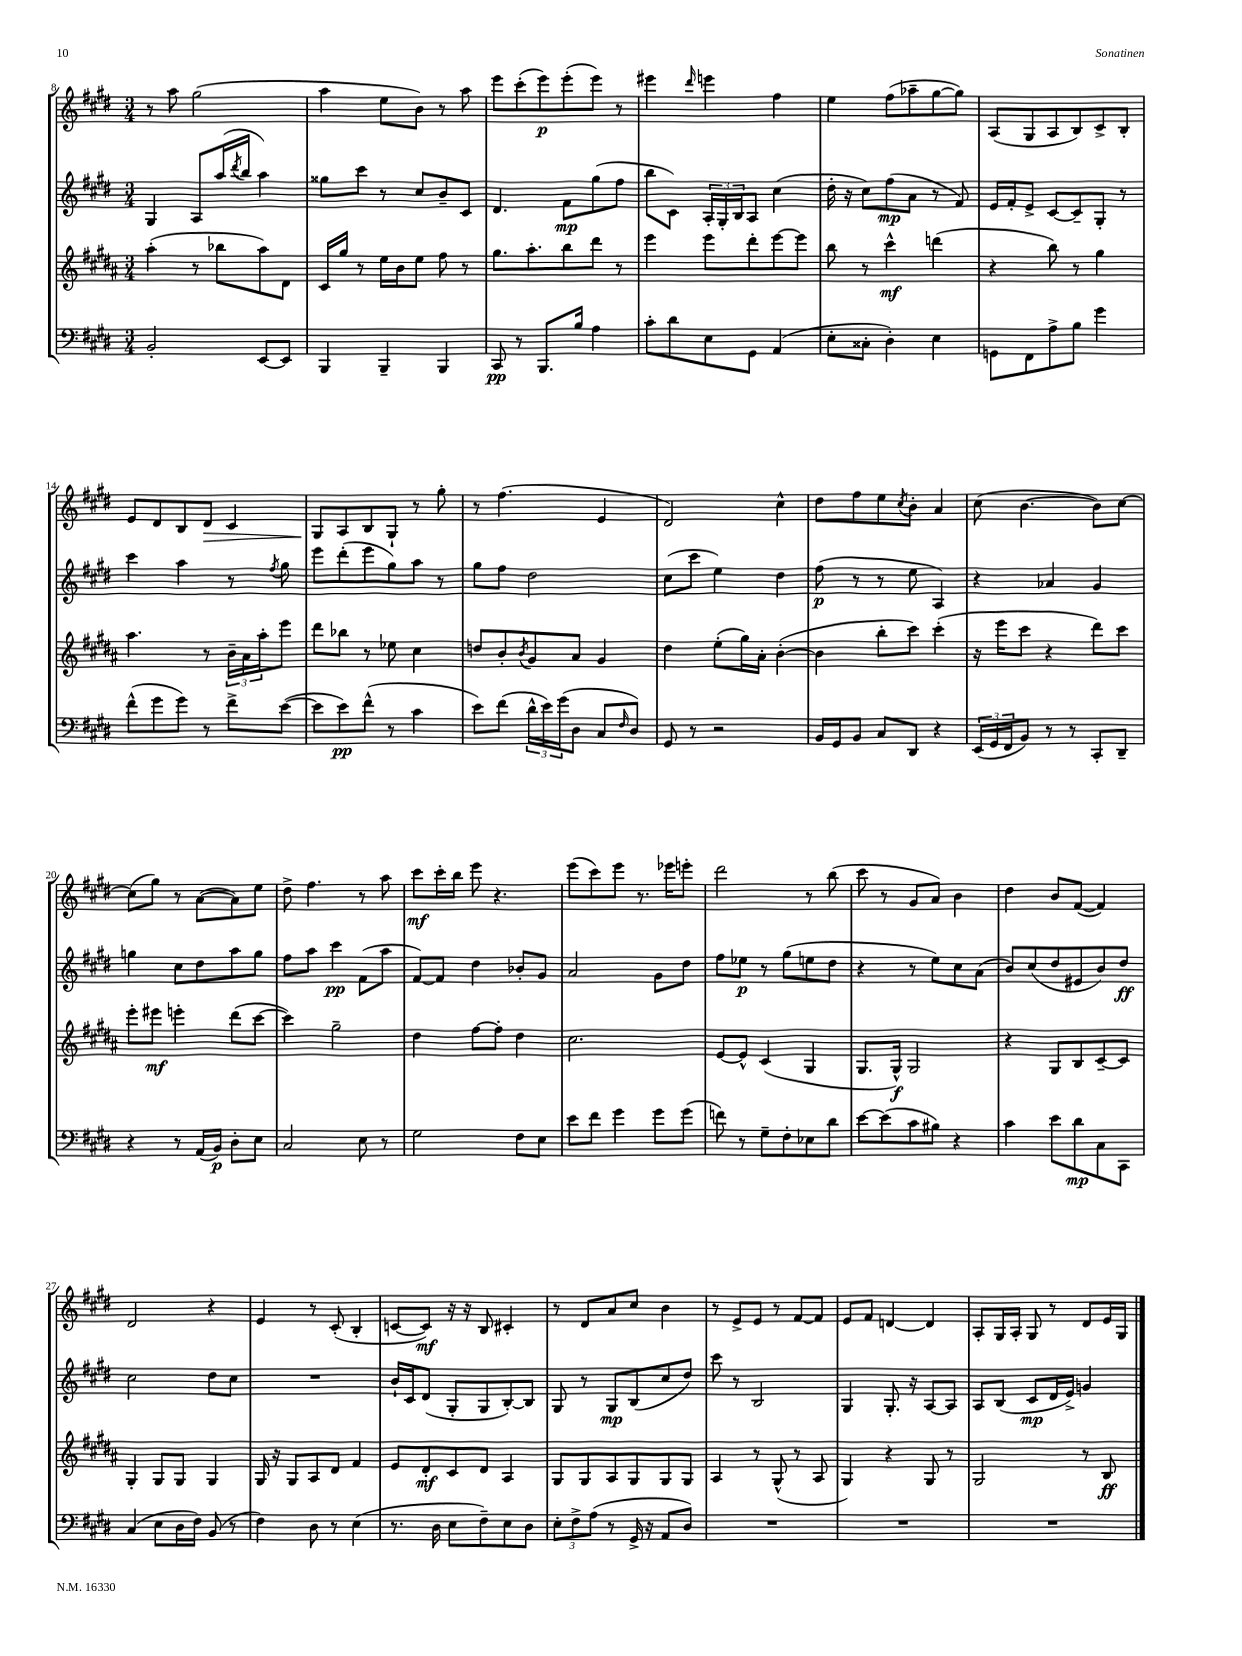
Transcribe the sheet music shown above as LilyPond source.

<<
\new StaffGroup <<
\new Staff = "s0" {
    \clef treble \key e \major \numericTimeSignature \time 3/4
    r8 a''8 gis''2( |
    a''4 e''8 b'8) r8 a''8 |
    e'''8 cis'''8-.( e'''8\p) e'''8-.( e'''8) r8 |
    eis'''4 \grace { dis'''16 } e'''4 fis''4 |
    e''4 fis''8( aes''8-- gis''8~ gis''8) |
    a8( gis8 a8 b8) cis'8-> b8-. |
    e'8 dis'8 b8 dis'8\> cis'4 |
    gis8\! a8 b8 gis8-! r8 gis''8-. |
    r8 fis''4.( e'4 |
    dis'2) cis''4-^ |
    dis''8 fis''8 e''8 \acciaccatura { cis''8 } b'8-. a'4 |
    cis''8( b'4.~ b'8) cis''8~ |
    cis''8( gis''8) r8 a'8~( a'8) e''8 |
    dis''8-> fis''4. r8 a''8 |
    cis'''8\mf cis'''16-. b''16 e'''8 r4. |
    e'''8( cis'''8) e'''8 r8. ees'''16 e'''8-. |
    dis'''2 r8 b''8( |
    cis'''8 r8 gis'8 a'8) b'4 |
    dis''4 b'8 fis'8~( fis'4) |
    dis'2 r4 |
    e'4 r8 cis'8-.( b4-. |
    c'8~ c'8\mf) r16 r16 b8 cis'4-. |
    r8 dis'8 a'8 cis''8 b'4 |
    r8 e'8-> e'8 r8 fis'8~ fis'8 |
    e'8 fis'8 d'4~ d'4 |
    a8-. gis16 a16-. gis8 r8 dis'8 e'16 gis16 \bar "|." |
}
\new Staff = "s1" {
    \clef treble \key e \major \numericTimeSignature \time 3/4
    gis4 a8 a''16( \acciaccatura { dis'''8 } b''16 a''4) |
    gisis''8 cis'''8 r8 cis''8 b'8-- cis'8 |
    dis'4. fis'8\mp gis''8( fis''8 |
    b''8 cis'8) \tuplet 3/2 { a16-. gis16-. b16 } a8 cis''4( |
    dis''16-. r16 cis''8) fis''8\mp( a'8 r8 fis'8) |
    e'16 fis'16-. e'8-> cis'8~ cis'8-- gis8-. r8 |
    cis'''4 a''4 r8 \acciaccatura { fis''8 } gis''8 |
    e'''8 dis'''8-.( e'''8 gis''8) a''8 r8 |
    gis''8 fis''8 dis''2 |
    cis''8( cis'''8 e''4) dis''4 |
    fis''8\p( r8 r8 e''8 a4) |
    r4 aes'4 gis'4 |
    g''4 cis''8 dis''8 a''8 g''8 |
    fis''8 a''8 cis'''4\pp fis'8( a''8 |
    fis'8~) fis'8 dis''4 bes'8-. gis'8 |
    a'2 gis'8 dis''8 |
    fis''8 ees''8\p r8 gis''8( e''8 dis''8 |
    r4 r8 e''8) cis''8 a'8( |
    b'8) cis''8( dis''8 eis'8 b'8) dis''8\ff |
    cis''2 dis''8 cis''8 |
    R2. |
    b'16-! cis'16 dis'8( gis8-. gis8 b8~-.) b8 |
    gis8 r8 gis8\mp b8( cis''8 dis''8) |
    cis'''8 r8 b2 |
    gis4 gis8.-. r16 a8~ a8 |
    a8 b8( cis'8\mp dis'16 e'16->) g'4 \bar "|." |
}
\new Staff = "s2" {
    \clef treble \key b \major \numericTimeSignature \time 3/4
    ais''4-.( r8 bes''8 ais''8) dis'8 |
    cis'16 gis''16 r8 e''16 b'16 e''8 fis''8 r8 |
    gis''8. ais''8.-. b''8 dis'''8 r8 |
    e'''4 e'''8 dis'''8-. e'''8~ e'''8 |
    b''8 r8 cis'''4-^\mf d'''4( |
    r4 b''8) r8 gis''4 |
    ais''4. r8 \tuplet 3/2 { b'16-- ais'16 ais''16-. } e'''8 |
    dis'''8 bes''8 r8 ees''8 cis''4 |
    d''8 b'8-. \acciaccatura { b'8 } gis'8 ais'8 gis'4 |
    dis''4 e''8-.( gis''16) ais'16-. b'4~-.( |
    b'4 b''8-. cis'''8) cis'''4-.( |
    r16 e'''16 cis'''8 r4 dis'''8) cis'''8 |
    e'''8-. eis'''8\mf e'''4-. dis'''8( cis'''8~ |
    cis'''4) gis''2-- |
    dis''4 fis''8~ fis''8-. dis''4 |
    cis''2. |
    e'8~ e'8-^ cis'4( gis4 |
    gis8. gis16-^\f) gis2 |
    r4 gis8 b8 cis'8~-- cis'8 |
    gis4-. gis8 gis8 gis4 |
    gis16 r16 gis8 ais8 dis'8 fis'4 |
    e'8 dis'8-.\mf cis'8 dis'8 ais4 |
    gis8 gis8 ais8 gis8 gis8 gis8 |
    ais4 r8 gis8-^( r8 ais8 |
    gis4) r4 gis8 r8 |
    gis2 r8 b8\ff \bar "|." |
}
\new Staff = "s3" {
    \clef bass \key e \major \numericTimeSignature \time 3/4
    b,2-. e,8~ e,8 |
    b,,4 b,,4-- b,,4 |
    cis,8\pp r8 b,,8. b16 a4 |
    cis'8-. dis'8 e8 gis,8 a,4( |
    e8-. cisis8-. dis4-.) e4 |
    g,8 fis,8 a8-> b8 gis'4 |
    fis'8-^( gis'8 gis'8) r8 fis'8-> e'8~( |
    e'8 e'8\pp) fis'8-^( r8 cis'4 |
    e'8) fis'8( \tuplet 3/2 { dis'16-^ e'16) gis'16( } dis8 cis8 \grace { fis16 } dis8) |
    gis,8 r8 r2 |
    b,16 gis,16 b,8 cis8 dis,8 r4 |
    \tuplet 3/2 { e,16( gis,16 fis,16 } b,8) r8 r8 cis,8-. dis,8-- |
    r4 r8 a,16( b,16\p) dis8-. e8 |
    cis2 e8 r8 |
    gis2 fis8 e8 |
    e'8 fis'8 gis'4 gis'8 gis'8( |
    f'8) r8 gis8-- fis8-. ees8 dis'8 |
    e'8~ e'8( cis'8 bis8) r4 |
    cis'4 e'8 dis'8\mp cis8 cis,8 |
    cis4( e8 dis16 fis16) b,8( r8 |
    fis4) dis8 r8 e4( |
    r8. dis16 e8 fis8--) e8 dis8 |
    \tuplet 3/2 { e8-. fis8-> a8( } r8 gis,16-> r16 a,8 dis8) |
    R2. |
    R2. |
    R2. \bar "|." |
}
>>
>>
\layout { \context { \Score currentBarNumber = #8 } }
